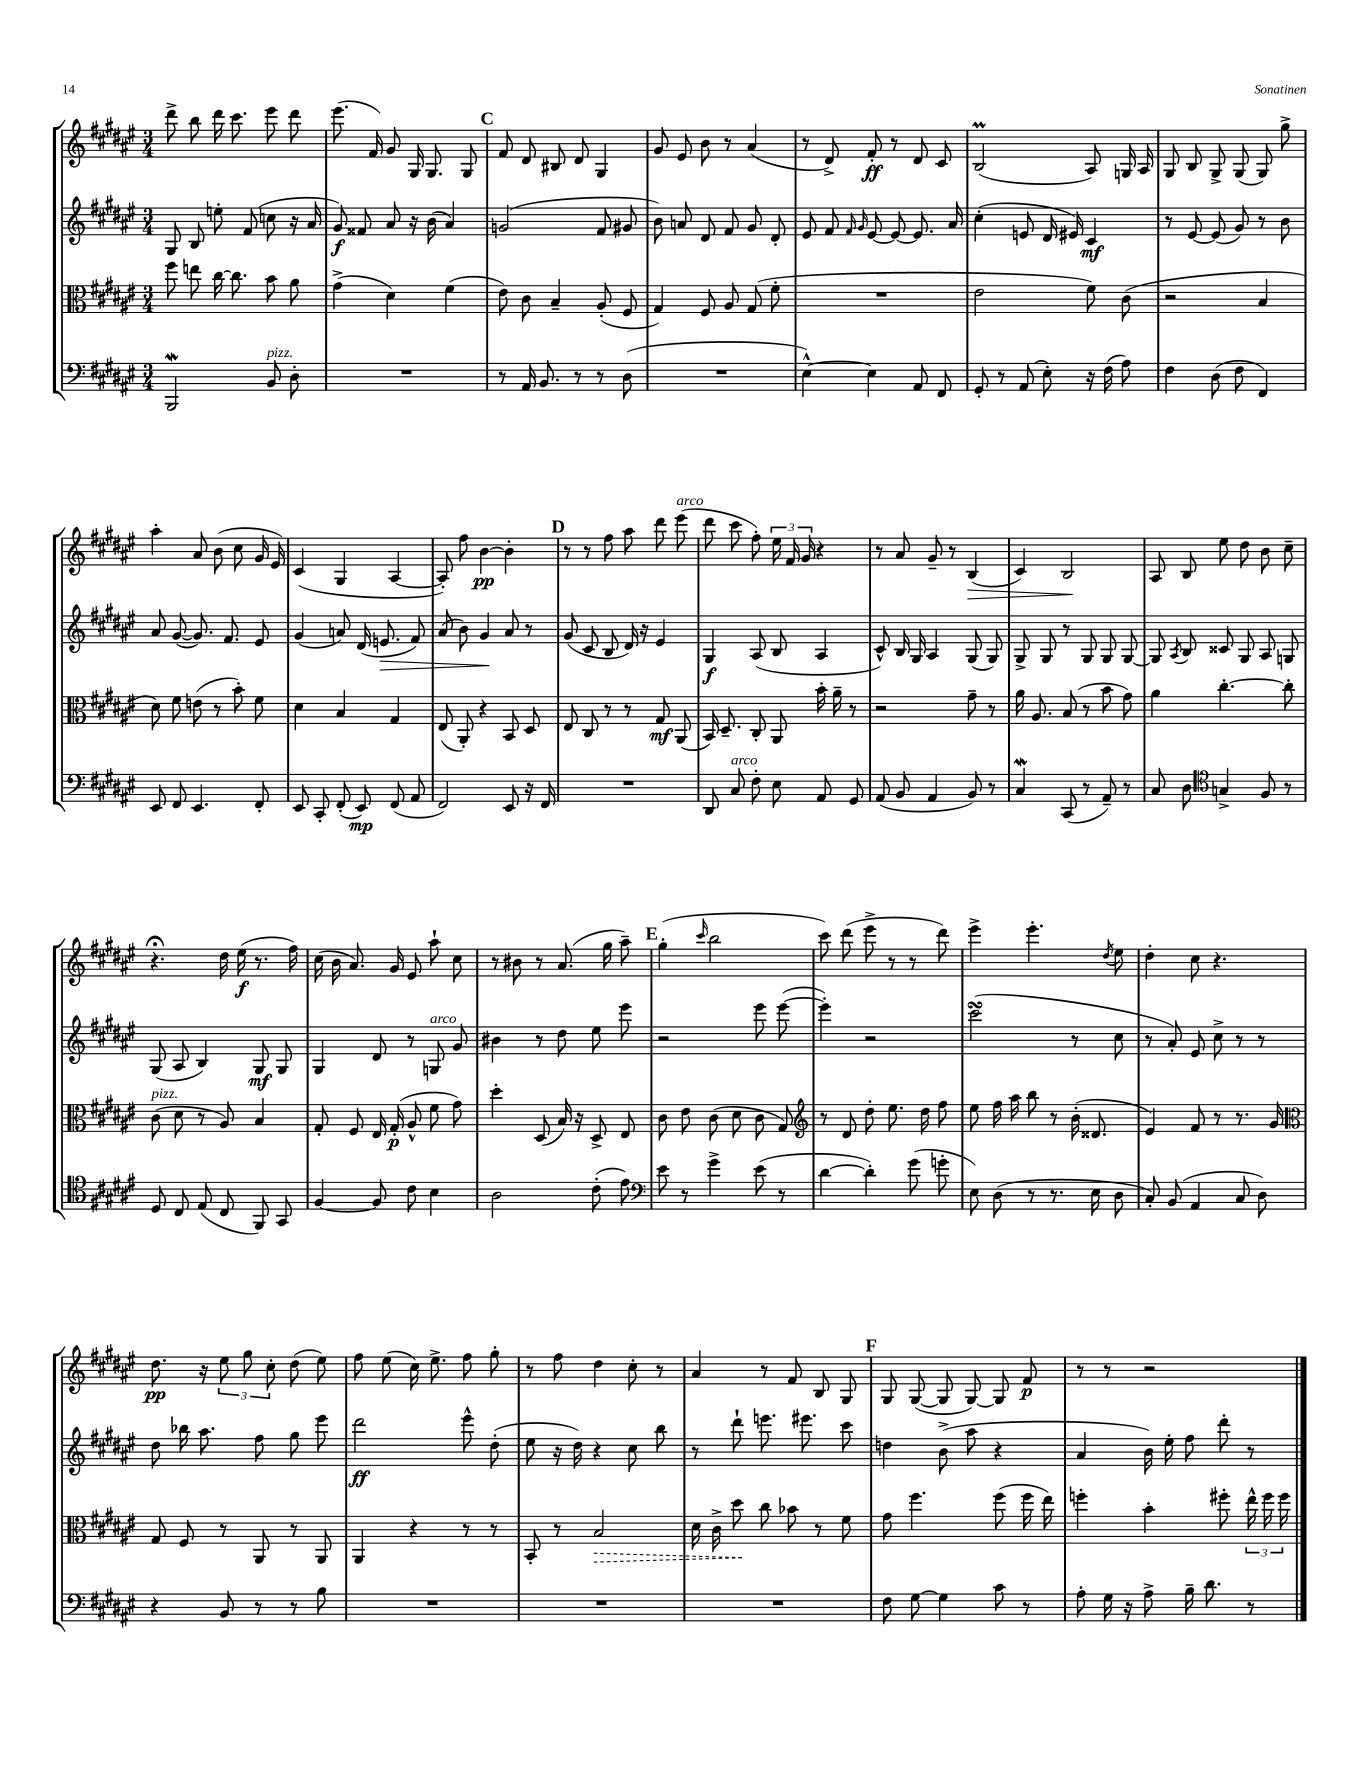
<<
\new StaffGroup <<
\new Staff = "s0" {
    \clef treble \key fis \major \numericTimeSignature \time 3/4
    \autoBeamOff dis'''8-> b''8 dis'''16 cis'''8. eis'''8 dis'''8 |
    eis'''8.( fis'16) gis'8 gis16 gis8. gis8 |
    \mark \markup { \bold "C" } fis'8 dis'8 bis8 dis'8 gis4 |
    gis'8 eis'8 b'8 r8 ais'4( |
    r8 dis'8->) fis'8-.\ff r8 dis'8 cis'8 |
    b2\prall( ais8) g16 ais16 |
    gis8 b8 gis8-> gis8( gis8) gis''8-> |
    ais''4-. ais'8 b'8( cis''8 gis'16 eis'16) |
    cis'4( gis4 ais4~ |
    ais8-.) fis''8 b'4~\pp b'4-. |
    \mark \markup { \bold "D" } r8 r8 fis''8 ais''8 dis'''8 eis'''8^\markup { \italic "arco" }( |
    dis'''8 cis'''8 fis''8-.) \tuplet 3/2 { eis''16 fis'16 gis'16 } r4 |
    r8 ais'8 gis'8-- r8 b4\>( |
    cis'4) b2\! |
    ais8 b8 eis''8 dis''8 b'8 cis''8-- |
    r4.\fermata dis''16 eis''16\f( r8. fis''16) |
    cis''16( b'16 ais'8.) gis'16 eis'8 ais''8-! cis''8 |
    r8 bis'8 r8 ais'8.( gis''16 ais''8--) |
    \mark \markup { \bold "E" } gis''4-.( \grace { cis'''16 } b''2 |
    cis'''8) dis'''8( eis'''8-> r8 r8 dis'''8) |
    eis'''4-> eis'''4.-. \acciaccatura { dis''8 } eis''8 |
    dis''4-. cis''8 r4. |
    dis''8.\pp r16 \tuplet 3/2 { eis''8 gis''8 cis''8-. } dis''8( eis''8) |
    fis''8 eis''8( cis''16) eis''8.-> fis''8 gis''8-. |
    r8 fis''8 dis''4 cis''8-. r8 |
    ais'4 r8 fis'8 b8 gis8 |
    \mark \markup { \bold "F" } gis8 gis8~( gis8 gis8~) gis8 fis'8\p |
    r8 r8 r2 \bar "|." |
}
\new Staff = "s1" {
    \clef treble \key fis \major \numericTimeSignature \time 3/4
    \autoBeamOff gis8 b8 e''8-. fis'8( c''8 r16 ais'16 |
    gis'8\f) fisis'8 ais'8 r16 b'16( ais'4) |
    \mark \markup { \bold "C" } g'2( fis'8 gis'8 |
    b'8) a'8 dis'8 fis'8 gis'8 dis'8-. |
    eis'8 fis'8 \grace { fis'16 gis'16 } eis'8~ eis'8~ eis'8. ais'16 |
    cis''4-.( e'8 dis'16 eis'16) cis'4\mf |
    r8 eis'8~ eis'8( gis'8) r8 b'8 |
    ais'8 gis'8~( gis'8.) fis'8. eis'8 |
    gis'4( a'8) dis'16( e'8.\> fis'8) |
    ais'8( b'8) gis'4\! ais'8 r8 |
    \mark \markup { \bold "D" } gis'8( cis'8 b8 dis'16) r16 eis'4 |
    gis4\f ais8( b8 ais4 |
    cis'8-^) b16 gis16 ais4 gis8( gis8) |
    gis8-> gis8 r8 gis8 gis8 gis8~ |
    gis8 \acciaccatura { ais8 } b8 cisis'8 gis8 ais8 g8 |
    gis8( ais8 b4) gis8\mf gis8 |
    gis4 dis'8 r8 g8^\markup { \italic "arco" } gis'8 |
    bis'4 r8 dis''8 eis''8 eis'''8 |
    \mark \markup { \bold "E" } r2 eis'''8 eis'''8~( |
    eis'''4-.) r2 |
    cis'''2\turn( r8 cis''8 |
    r8 ais'8-.) eis'8 cis''8-> r8 r8 |
    dis''8 bes''16 ais''8. fis''8 gis''8 eis'''8 |
    dis'''2\ff eis'''8-^ dis''8-.( |
    eis''8 r16 dis''16) r4 cis''8 b''8 |
    r8 dis'''8-! e'''8. eis'''8. cis'''8 |
    \mark \markup { \bold "F" } d''4 b'8->( ais''8 r4 |
    ais'4 b'16) eis''16-. fis''8 dis'''8-. r8 \bar "|." |
}
\new Staff = "s2" {
    \clef alto \key fis \major \numericTimeSignature \time 3/4
    \autoBeamOff fis''8 e''8 cis''16~ cis''8. b'8 ais'8 |
    gis'4->( dis'4) fis'4( |
    \mark \markup { \bold "C" } eis'8) cis'8 b4-- ais8-.( fis8 |
    gis4) fis8 ais8 gis8( fis'8-. |
    R2. |
    eis'2 fis'8) cis'8( |
    r2 b4 |
    dis'8) fis'8 e'8( r8 b'8-.) fis'8 |
    dis'4 b4 gis4 |
    eis8( ais,8-.) r4 b,8 dis8 |
    \mark \markup { \bold "D" } eis8 cis8 r8 r8 gis8\mf ais,8( |
    b,16) dis8.-- cis8-. ais,8 b'16-. ais'16-- r8 |
    r2 gis'8-- r8 |
    ais'16 ais8. b8( r8 b'8 gis'8) |
    ais'4 cis''4.~-. cis''8-. |
    cis'8^\markup { \italic "pizz." }( dis'8 r8 ais8) b4 |
    gis8-. fis8 eis16 gis16-.\p( ais8-^ fis'8 gis'8) |
    dis''4-. dis8( b16) r16 dis8-> eis8 |
    \mark \markup { \bold "E" } cis'8 eis'8 cis'8( dis'8 cis'8 gis8) |
    \clef treble r8 dis'8 dis''8-. eis''8. dis''16 fis''8 |
    eis''8 fis''16 ais''16 b''8 r8 b'16-.( disis'8. |
    eis'4) fis'8 r8 r8. gis'16 |
    \clef alto gis8 fis8 r8 ais,8 r8 ais,8 |
    ais,4 r4 r8 r8 |
    b,8-. r8 \once \override Hairpin.style = #'dashed-line b2\> |
    dis'16 cis'16-> dis''8\! cis''8 bes'8 r8 fis'8 |
    \mark \markup { \bold "F" } gis'8 fis''4. fis''8( fis''16 eis''16) |
    f''4-. b'4-. fis''8-. \tuplet 3/2 { eis''16-^ fis''16 fis''16 } \bar "|." |
}
\new Staff = "s3" {
    \clef bass \key fis \major \numericTimeSignature \time 3/4
    \autoBeamOff b,,2\mordent b,8^\markup { \italic "pizz." } dis8-. |
    R2. |
    \mark \markup { \bold "C" } r8 ais,16 b,8. r8 r8 dis8( |
    R2. |
    eis4~-^) eis4 ais,8 fis,8 |
    gis,8-. r8 ais,8( eis8-.) r16 fis16( ais8) |
    fis4 dis8( fis8 fis,4) |
    eis,8 fis,8 eis,4. fis,8-. |
    eis,8 cis,8-. fis,8-.( eis,8\mp) fis,8( ais,8 |
    fis,2) eis,8 r16 fis,16 |
    \mark \markup { \bold "D" } R2. |
    dis,8 cis8^\markup { \italic "arco" } fis8-. eis8 ais,8 gis,8 |
    ais,8( b,8 ais,4 b,8) r8 |
    cis4\mordent cis,8( r8 ais,8--) r8 |
    cis8 dis8 \clef tenor g4-> fis8 r8 |
    dis8 cis8 eis8( cis8 fis,8) gis,8 |
    fis4~ fis8 cis'8 b4 |
    ais2 cis'8-.( eis'8) |
    \mark \markup { \bold "E" } \clef bass eis'8 r8 gis'4-> eis'8( r8 |
    dis'4~ dis'4-.) gis'8( g'8-. |
    eis8) dis8( r8 r8. eis16 dis8 |
    cis8-.) b,8( ais,4 cis8 dis8) |
    r4 b,8 r8 r8 b8 |
    R2. |
    R2. |
    R2. |
    \mark \markup { \bold "F" } fis8 gis8~ gis4 cis'8 r8 |
    ais8-. gis16 r16 ais8-> b16-- dis'8. r8 \bar "|." |
}
>>
>>
\layout { \context { \Score \remove "Bar_number_engraver" } }
